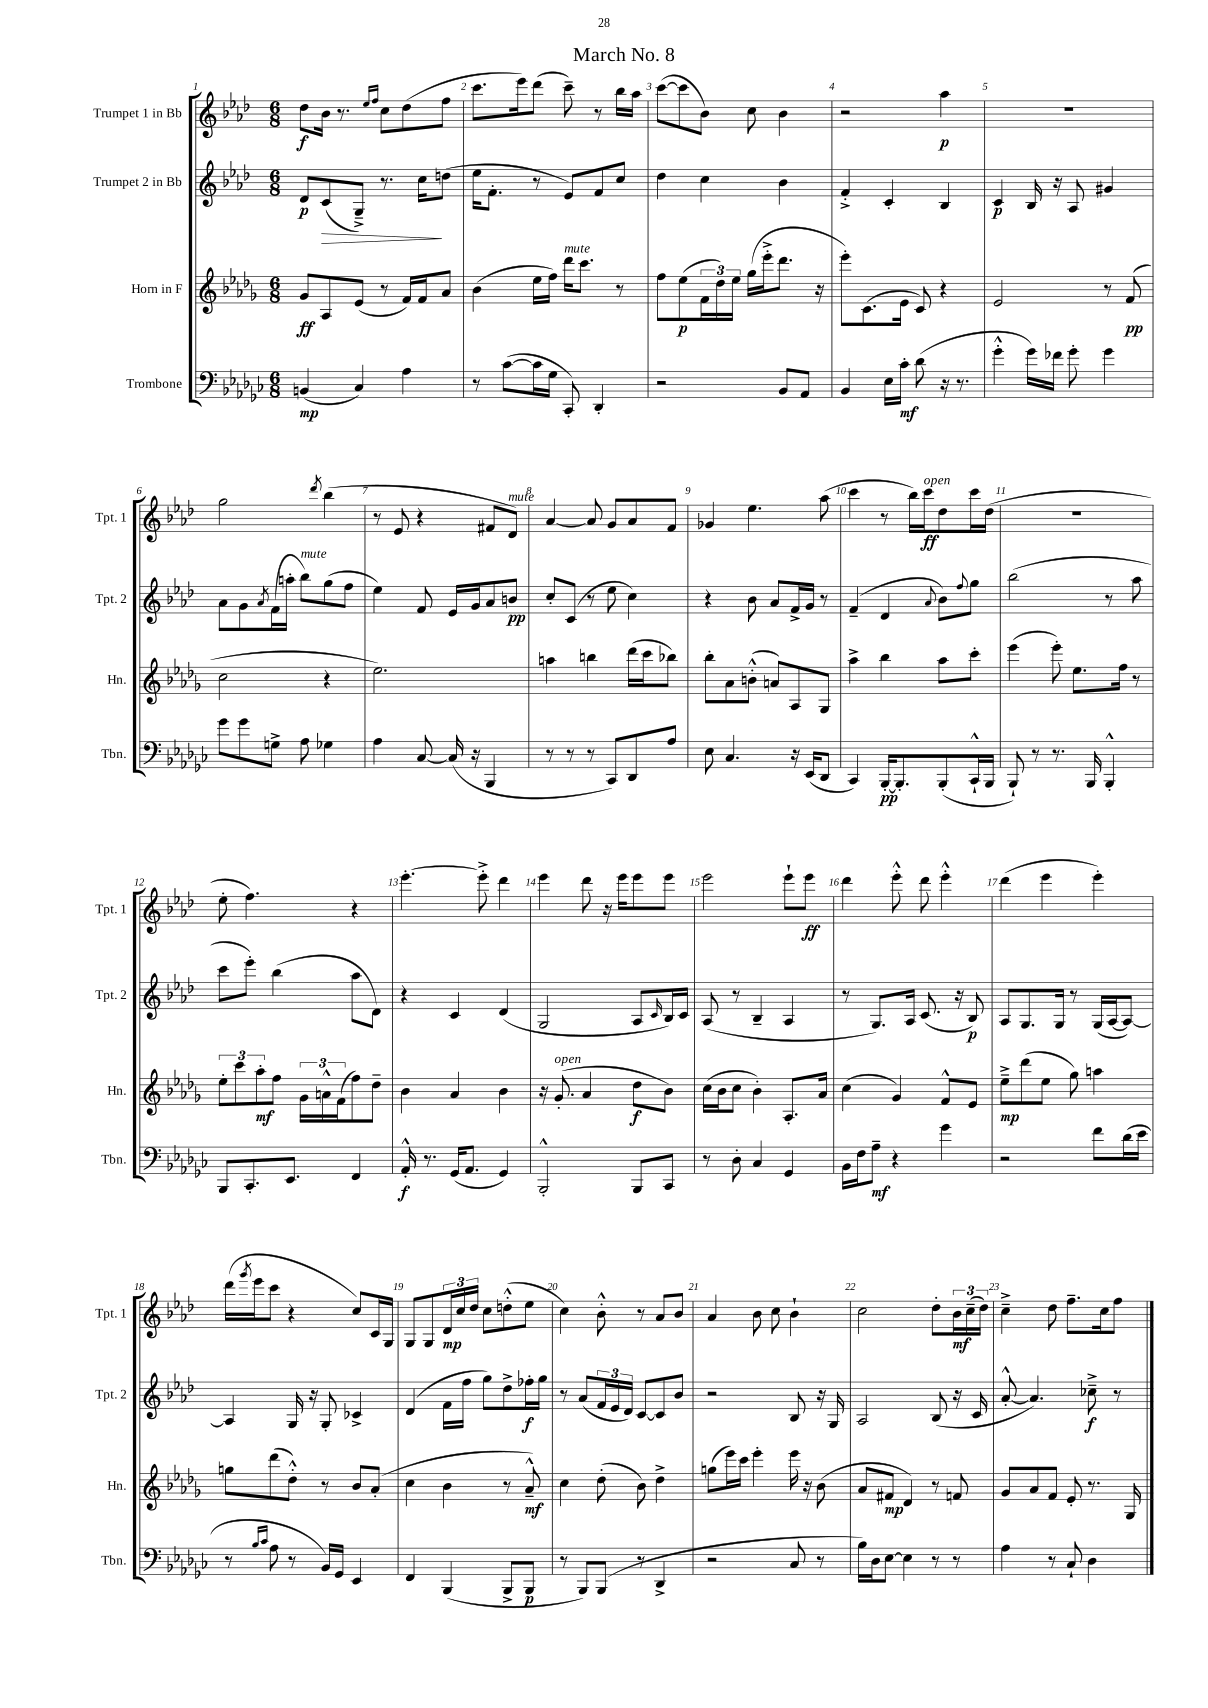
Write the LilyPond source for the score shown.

\header { title = "March No. 8" }
<<
\new StaffGroup <<
\new Staff = "s0" \with { instrumentName = "Trumpet 1 in Bb" shortInstrumentName = "Tpt. 1" } {
    \clef treble \key aes \major \numericTimeSignature \time 6/8
    des''8\f bes'16 r8. \grace { ees''16 f''16 } c''8 des''8( f''8 |
    c'''8. ees'''16) des'''8( c'''8--) r8 bes''16 aes''16 |
    c'''8~( c'''8 bes'8) c''8 bes'4 |
    r2 aes''4\p |
    R2. |
    g''2 \acciaccatura { des'''8 } bes''4( |
    r8 ees'8 r4 fis'8 des'8^\markup { \italic "mute" }) |
    aes'4~ aes'8 g'8 aes'8 f'8 |
    ges'4 ees''4. aes''8( |
    c'''4 r8 bes''16) c'''16\ff^\markup { \italic "open" } des''8 c'''16 des''16( |
    R2. |
    ees''8-. f''4.) r4 |
    ees'''4.~-. ees'''8-.-> des'''4 |
    ees'''4 des'''8 r16 ees'''16 ees'''8 ees'''8 |
    ees'''2 ees'''8-! ees'''8\ff |
    des'''4 ees'''8-.-^ des'''8 ees'''4-.-^ |
    des'''4( ees'''4 ees'''4-.) |
    des'''16( \acciaccatura { g'''8 } ees'''16 c'''8 r4 c''8) c'16 g16 |
    g8 g8 \tuplet 3/2 { des'16\mp c''16 des''16 } c''8 d''8-.-^( ees''8 |
    c''4) bes'8-.-^ r8 aes'8 bes'8 |
    aes'4 bes'8 c''8 bes'4-! |
    c''2 des''8-. \tuplet 3/2 { bes'16\mf c''16--( des''16) } |
    c''4---> des''8 f''8.-- c''16 f''8 \bar "|." |
}
\new Staff = "s1" \with { instrumentName = "Trumpet 2 in Bb" shortInstrumentName = "Tpt. 2" } {
    \clef treble \key aes \major \numericTimeSignature \time 6/8
    des'8\p c'8\>( g8--->) r8. c''16\! d''8( |
    ees''16 f'8.-. r8 ees'8) f'8 c''8 |
    des''4 c''4 bes'4 |
    f'4-.-> c'4-. bes4 |
    c'4\p bes16 r16 aes8 gis'4 |
    aes'8 g'8 \acciaccatura { aes'8 } f'16( a''16-. bes''8^\markup { \italic "mute" }) g''8( f''8 |
    ees''4) f'8 ees'16 g'16 aes'8 b'8\pp |
    c''8-. c'8( r8 ees''8 c''4) |
    r4 bes'8 aes'8 f'16-> g'16 r8 |
    f'4--( des'4 \appoggiatura { aes'8 } bes'8) \appoggiatura { f''8 } g''8 |
    bes''2( r8 aes''8 |
    c'''8 ees'''8-.) bes''4( aes''8 des'8) |
    r4 c'4 des'4( |
    g2 aes8 \grace { c'16 } bes16) c'16 |
    aes8( r8 bes4-- aes4 |
    r8 g8.) aes16 c'8.( r16 bes8\p) |
    aes8 g8. g16 r8 g16( aes16~ aes8~) |
    aes4 g16 r16 g8-. ces'4-> |
    des'4( f'16 f''16 g''8) des''8-> fes''16-.\f g''16 |
    r8 aes'8( \tuplet 3/2 { f'16 ees'16 des'16) } c'8~ c'8 bes'8 |
    r2 bes8 r16 g16 |
    aes2 bes8( r16 c'16 |
    aes'8~-.-^ aes'4.) ces''8--->\f r8 \bar "|." |
}
\new Staff = "s2" \with { instrumentName = "Horn in F" shortInstrumentName = "Hn." } {
    \clef treble \key des \major \numericTimeSignature \time 6/8
    ges'8\ff aes8 ees'8( r8 f'16) f'16 aes'8 |
    bes'4( ees''16 f''16) des'''16^\markup { \italic "mute" } c'''8. r8 |
    f''8 ees''8\p( \tuplet 3/2 { f'16 des''16) ees''16 } ges''16( ees'''16-.-> des'''8. r16 |
    ees'''8-.) c'8.( ees'16 c'8) r4 |
    ees'2 r8 f'8\pp( |
    c''2 r4 |
    ees''2.) |
    a''4 b''4 des'''16( c'''16 bes''8) |
    bes''8-. aes'8 b'8-.-^( a'8) aes8 ges8 |
    aes''4-> bes''4 aes''8 c'''8-. |
    ees'''4( ees'''8-.) ees''8. f''16 r8 |
    \tuplet 3/2 { ees''8-. c'''8 aes''8-.\mf } f''8 \tuplet 3/2 { ges'16 a'16-^ f'16( } f''8) des''8-- |
    bes'4 aes'4 bes'4 |
    r16 ges'8.-.^\markup { \italic "open" }( aes'4 des''8\f bes'8) |
    c''16( bes'16 c''8 bes'4-.) aes8.-. aes'16 |
    c''4( ges'4) f'8-^ ees'8 |
    ees''8--->\mp des'''8( ees''8 ges''8) a''4 |
    g''8 des'''8( des''8-.-^) r8 bes'8 aes'8-.( |
    c''4 bes'4 r8 aes'8---^\mf) |
    c''4 des''8-.( bes'8) des''4-> |
    g''8( ees'''16) c'''16 ees'''4-. ees'''16 r16 bes'8( |
    aes'8 fis'8\mp des'4) r8 f'8 |
    ges'8 aes'8 f'8 ees'8-. r8. ges16 \bar "|." |
}
\new Staff = "s3" \with { instrumentName = "Trombone" shortInstrumentName = "Tbn." } {
    \clef bass \key ges \major \numericTimeSignature \time 6/8
    b,4\mp( ces4) aes4 |
    r8 ces'8~( ces'16 ges16 ces,8-.) des,4-. |
    r2 bes,8 aes,8 |
    bes,4 ees16 ces'16-.\mf des'8( r16 r8. |
    ges'4-.-^ ges'16) fes'16 ges'8-. ges'4 |
    ges'8 ges'8 g8-> aes8 ges4 |
    aes4 ces8~ ces16( r16 bes,,4 |
    r8 r8 r8 ces,8) des,8 aes8 |
    ees8 ces4. r16 ees,16( des,8 |
    ces,4) bes,,16~-.\pp bes,,8.-. bes,,8-.( ces,16-!-^ bes,,16 |
    bes,,8-!) r8 r8. bes,,16 bes,,4-.-^ |
    bes,,8 ces,8.-. ees,8. f,4 |
    aes,16-.-^\f r8. ges,16( aes,8. ges,4) |
    bes,,2-.-^ bes,,8 ces,8 |
    r8 des8-. ces4 ges,4 |
    bes,16 f16 aes8--\mf r4 ges'4 |
    r2 f'8 des'16( ees'16 |
    r8 \grace { bes16 ces'16 } aes8 r8 bes,16) ges,16 ees,4 |
    f,4 bes,,4( bes,,8-> bes,,8\p |
    r8 bes,,8) bes,,8( r8 des,4-> |
    r2 ces8 r8 |
    bes16) des16 ees8~ ees4 r8 r8 |
    aes4 r8 ces8-! des4 \bar "|." |
}
>>
>>
\layout { \context { \Score \override BarNumber.break-visibility = ##(#f #t #t) barNumberVisibility = #all-bar-numbers-visible } }
